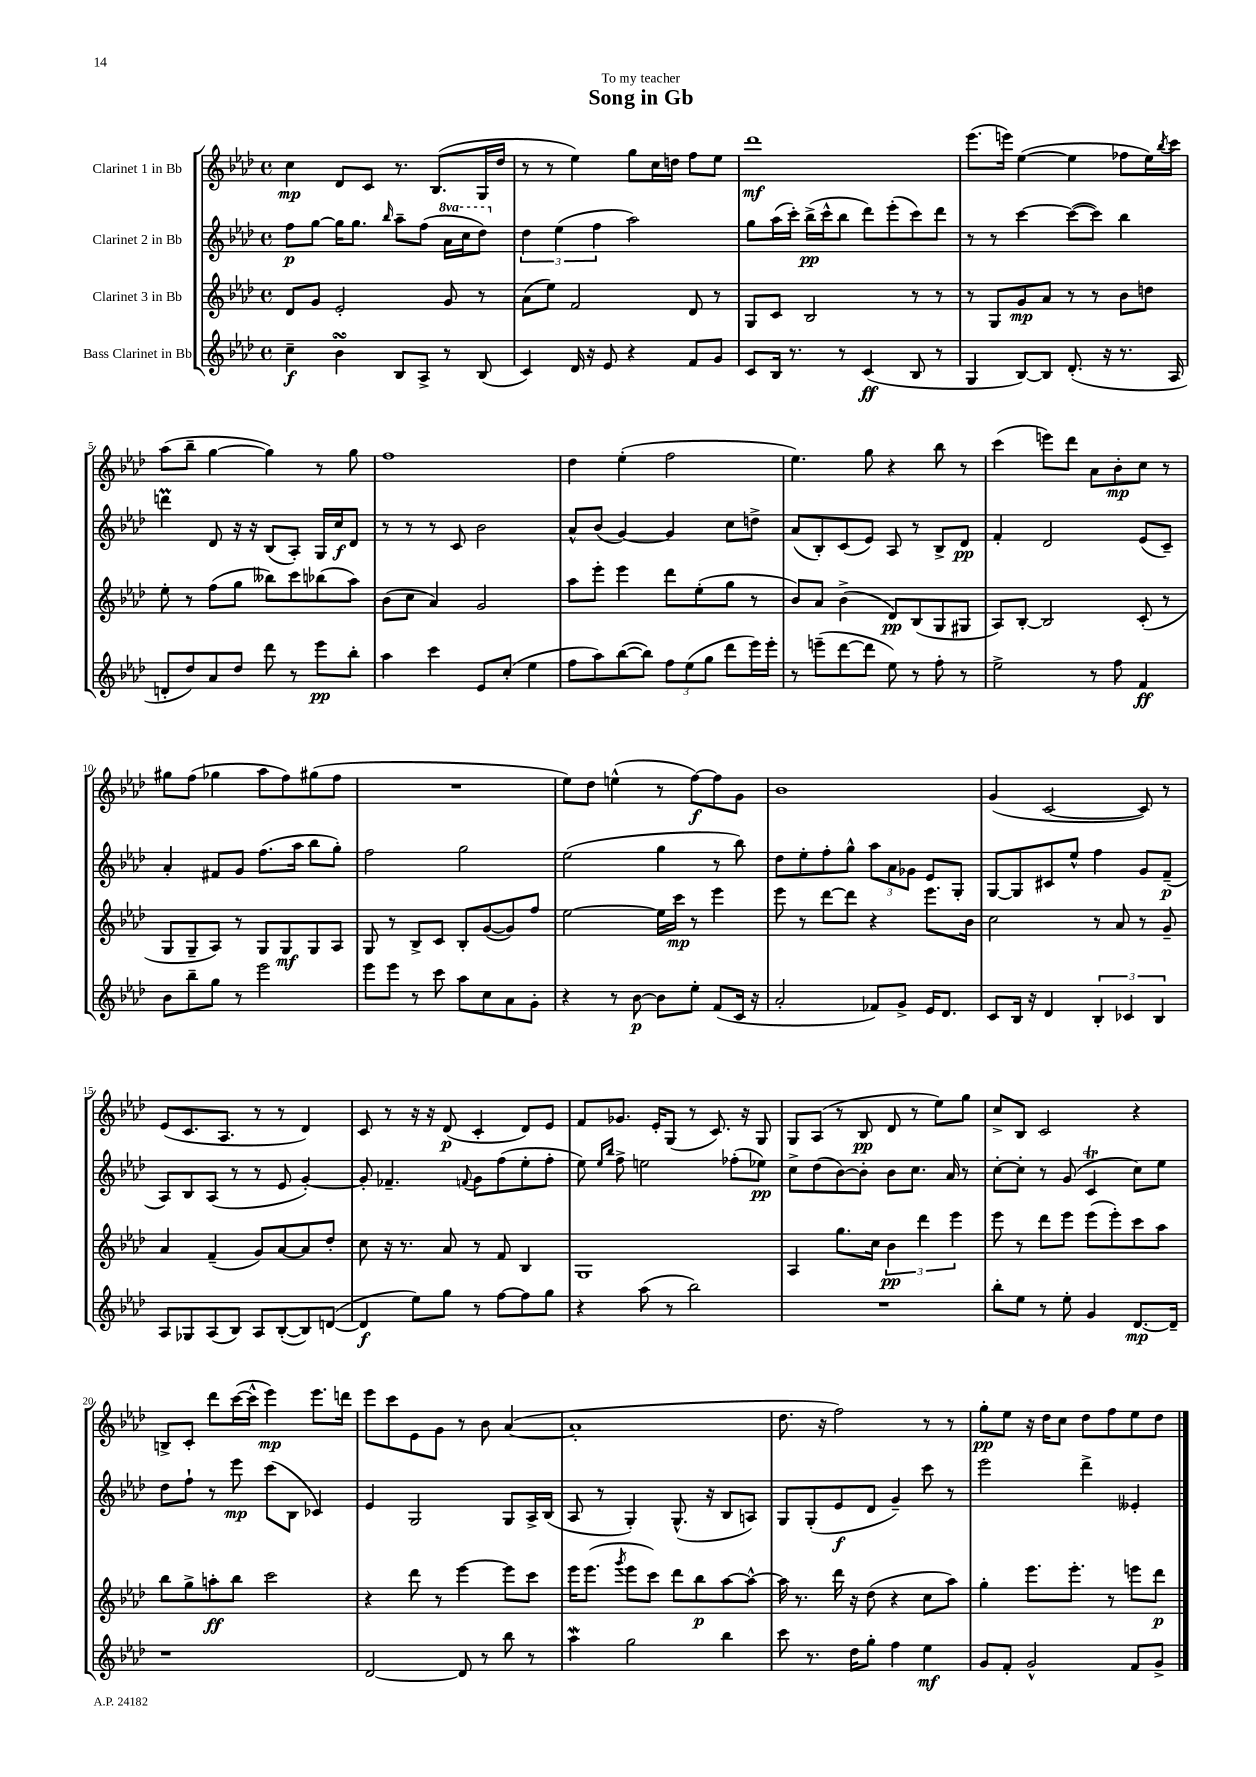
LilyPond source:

\header { title = "Song in Gb" dedication = "To my teacher" }
<<
\new StaffGroup <<
\new Staff = "s0" \with { instrumentName = "Clarinet 1 in Bb" } {
    \clef treble \key aes \major \defaultTimeSignature \time 4/4
    c''4\mp des'8 c'8 r8. bes8.( g16 des''16 |
    r8 r8 ees''4) g''8 c''16 d''16 f''8 ees''8 |
    des'''1\mf |
    ees'''8.( e'''16) ees''4~( ees''4 fes''8 ees''16) \acciaccatura { bes''8 } c'''16 |
    aes''8( bes''8-- g''4~ g''4) r8 g''8 |
    f''1 |
    des''4 ees''4-.( f''2 |
    ees''4.) g''8 r4 bes''8 r8 |
    c'''4( e'''8) des'''8 aes'8 bes'8-.\mp c''8 r8 |
    gis''8 f''8( ges''4 aes''8 f''8) gis''8( f''8 |
    R1 |
    ees''8) des''8 e''4-^( r8 f''8~\f) f''8 g'8 |
    bes'1 |
    g'4( c'2~ c'8) r8 |
    ees'8( c'8. aes8. r8 r8 des'4) |
    c'8 r8 r16 r16 des'8\p( c'4-. des'8) ees'8 |
    f'8 ges'8. ees'16-. g8( r8 c'8.) r16 g8 |
    g8 aes8( r8 bes8\pp des'8 r8 ees''8) g''8 |
    c''8-> bes8 c'2 r4 |
    b8-> c'8-. des'''8 c'''16~( c'''16-^ ees'''4\mp) ees'''8. d'''16 |
    ees'''8 c'''8 ees'8 g'8 r8 bes'8 aes'4~( |
    aes'1-. |
    des''8. r16 f''2) r8 r8 |
    g''8-.\pp ees''8 r16 des''16 c''8 des''8 f''8 ees''8 des''8 \bar "|." |
}
\new Staff = "s1" \with { instrumentName = "Clarinet 2 in Bb" } {
    \clef treble \key aes \major \defaultTimeSignature \time 4/4 \set Staff.ottavationMarkups = #ottavation-simple-ordinals
    f''8\p g''8~ g''16 g''8. \grace { bes''16 } aes''8-- f''8( \ottava #1 aes''16 c'''16 des'''8) \ottava #0 |
    \tuplet 3/2 { des''4 ees''4( f''4 } aes''2) |
    g''8 aes''16( c'''16-.) bes''16->\pp( c'''16-^ bes''8 des'''8) ees'''8-.( c'''8) des'''8 |
    r8 r8 c'''4~ c'''8~( c'''8) bes''4 |
    d'''4\prall des'8 r16 r16 bes8( aes8-.) g16 c''16\f des'8 |
    r8 r8 r8 c'8 bes'2 |
    aes'8-^ bes'8( g'4~) g'4 c''8 d''8-> |
    aes'8( bes8-.) c'8( ees'8) aes8 r8 bes8-> des'8\pp |
    f'4-. des'2 ees'8( c'8--) |
    aes'4-. fis'8 g'8 f''8.( aes''16 bes''8 g''8-.) |
    f''2 g''2 |
    ees''2( g''4 r8 bes''8) |
    des''8 ees''8-. f''8-. g''8-^ \tuplet 3/2 { aes''8 aes'8 ges'8 } ees'8 g8-. |
    g8~ g8 cis'8 ees''8-^ f''4 g'8 f'8--\p( |
    aes8) bes8 aes8( r8 r8 ees'8 g'4~-.) |
    g'8-. fes'4.-- \appoggiatura { f'8 } g'8 f''8( ees''8-. f''8-. |
    ees''8) \grace { ees''16 bes''16 } f''8-> e''2 fes''8-.( ees''8\pp) |
    c''8-> des''8( bes'8~) bes'8-. bes'8 c''8. aes'16 r8 |
    c''8~-. c''8-. r8 g'8( c'4\trill c''8) ees''8 |
    des''8 f''8-! r8 ees'''8\mp c'''8( bes8 ces'4) |
    ees'4 g2 g8 aes16-> bes16( |
    aes8 r8 g4-.) g8.-^( r16 bes8 a8) |
    g8 g8-.( ees'8\f des'8 g'4--) c'''8 r8 |
    ees'''2 des'''4-> eeses'4-. \bar "|." |
}
\new Staff = "s2" \with { instrumentName = "Clarinet 3 in Bb" } {
    \clef treble \key aes \major \defaultTimeSignature \time 4/4
    des'8 g'8 ees'2-. g'8 r8 |
    aes'8( ees''8) f'2 des'8 r8 |
    g8 c'8 bes2 r8 r8 |
    r8 g8 g'8\mp aes'8 r8 r8 bes'8 d''8 |
    ees''8-. r8 f''8( g''8 beses''8) c'''8 bes''8( aes''8) |
    bes'8( c''8 aes'4) g'2 |
    aes''8 ees'''8-. ees'''4 des'''8 ees''8-.( g''8 r8 |
    bes'8) aes'8 bes'4->( des'8\pp) bes8( g8 gis8 |
    aes8) bes8~-. bes2 c'8-.( r8 |
    g8 g8-- aes8) r8 g8 g8\mf g8 aes8 |
    g8 r8 bes8-> c'8 bes8-. g'8~( g'8) f''8 |
    ees''2~ ees''16 c'''16\mp r8 ees'''4 |
    ees'''8 r8 des'''8~ des'''8 r4 ees'''8. bes'16 |
    c''2 r8 aes'8 r8 g'8-- |
    aes'4 f'4--( g'8) aes'8~ aes'8 des''8-. |
    c''8 r16 r8. aes'8 r8 f'8 bes4 |
    g1 |
    aes4 g''8. c''16 \tuplet 3/2 { bes'4\pp des'''4 ees'''4 } |
    ees'''8 r8 des'''8 ees'''8 ees'''8( ees'''8-.) c'''8 aes''8 |
    bes''8 g''8-> a''8-.\ff bes''8 c'''2 |
    r4 des'''8 r8 ees'''4~ ees'''8 c'''8 |
    ees'''16 ees'''8.( \acciaccatura { g'''8 } ees'''8 c'''8) des'''8 bes''8\p aes''8~ aes''8~-^ |
    aes''16 r8. des'''16 r16 des''8( r4 c''8 aes''8) |
    g''4-. ees'''8. ees'''8.-. r8 e'''8 des'''8\p \bar "|." |
}
\new Staff = "s3" \with { instrumentName = "Bass Clarinet in Bb" } {
    \clef treble \key aes \major \defaultTimeSignature \time 4/4
    c''4--\f bes'4\turn bes8 aes8-> r8 bes8( |
    c'4) des'16 r16 ees'8 r4 f'8 g'8 |
    c'8 bes16 r8. r8 c'4\ff( bes8 r8 |
    g4 bes8~) bes8 des'8.-.( r16 r8. aes16 |
    d'8-. des''8) aes'8 des''8 des'''8 r8 ees'''8\pp bes''8-. |
    aes''4 c'''4 ees'8 c''8-.( ees''4 |
    f''8 aes''8) bes''8~( bes''8) \tuplet 3/2 { f''8 ees''8( g''8 } des'''8 ees'''16) ees'''16-. |
    r8 e'''8--( des'''8~ des'''8 ees''8) r8 f''8-. r8 |
    ees''2-> r8 f''8 f'4\ff |
    bes'8 bes''8-- g''8 r8 ees'''2 |
    ees'''8 ees'''8 r8 c'''8 aes''8 c''8 aes'8 g'8-. |
    r4 r8 bes'8~\p bes'8 ees''8-. f'8( c'16 r16 |
    aes'2-. fes'8) g'8-> ees'16 des'8. |
    c'8 bes16 r16 des'4 \tuplet 3/2 { bes4-. ces'4 bes4 } |
    aes8 ges8 aes8( bes8) aes8 bes8~-.( bes8) d'8~( |
    d'4\f ees''8) g''8 r8 f''8~ f''8 g''8 |
    r4 aes''8( r8 bes''2) |
    R1 |
    bes''8-. ees''8 r8 ees''8-. g'4 des'8.~\mp des'16-- |
    r1 |
    des'2~ des'8 r8 bes''8 r8 |
    aes''4\mordent g''2 bes''4 |
    c'''8 r8. des''16 g''8-. f''4 ees''4\mf |
    g'8 f'8-. g'2-^ f'8 g'8-> \bar "|." |
}
>>
>>
